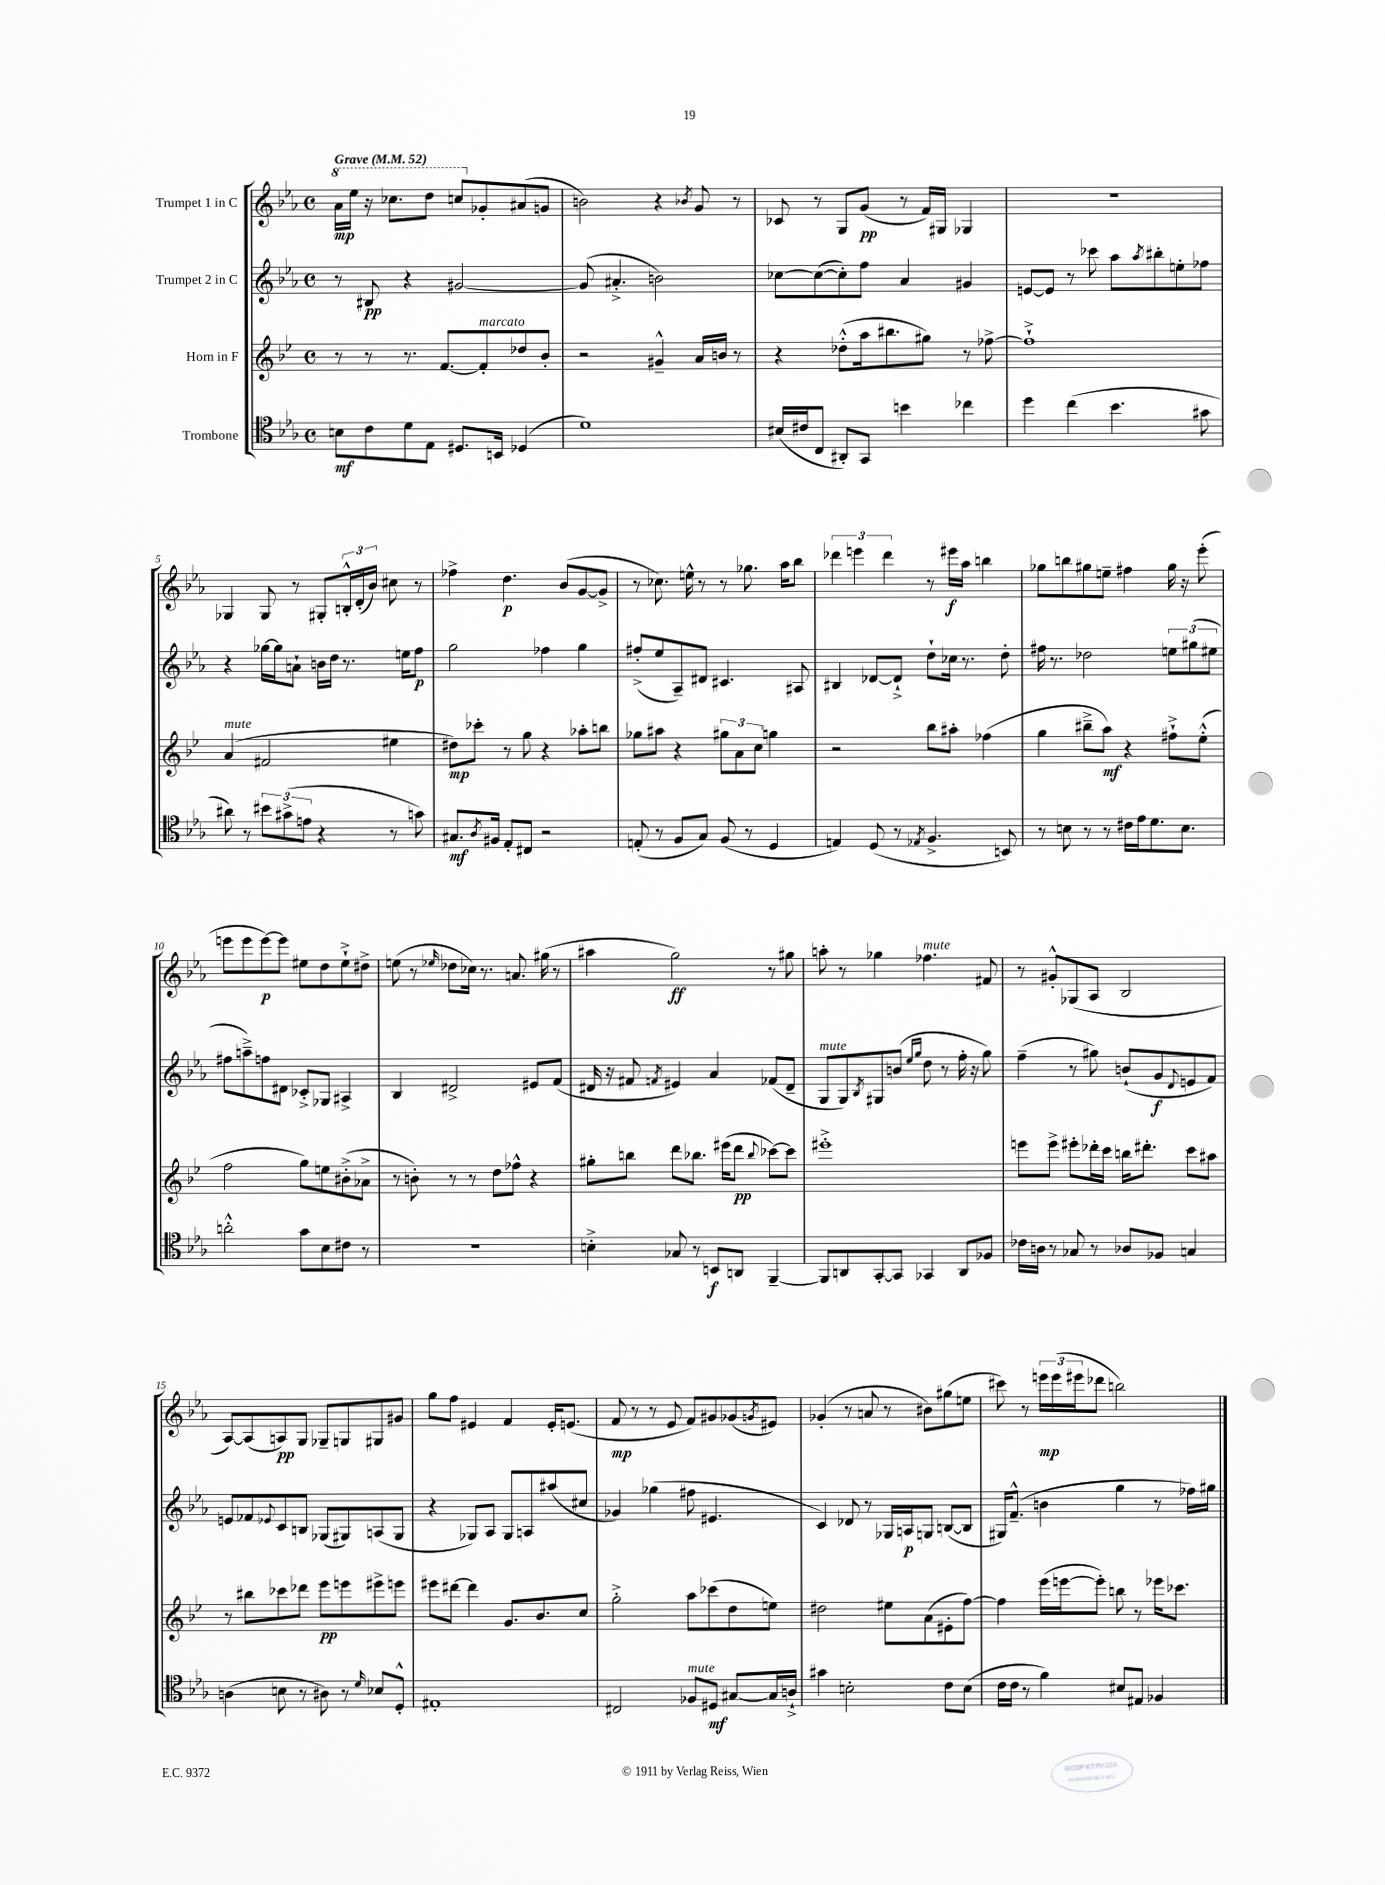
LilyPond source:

<<
\new StaffGroup <<
\new Staff = "s0" \with { instrumentName = "Trumpet 1 in C" } {
    \clef treble \key ees \major \defaultTimeSignature \time 4/4 \tempo "Grave" 4 = 52
    \ottava #1 aes''16\mp ees'''16 r16 ces'''8. d'''8 c'''8 \ottava #0 ges'8-. ais'8( g'8 |
    b'2) r4 \acciaccatura { bes'8 } g'8 r8 |
    ces'8 r8 g8 g'8\pp( r8 f'16) gis16 ges4 |
    r1 |
    ges4 ges8 r8 gis8-. \tuplet 3/2 { b16-.-^ d'16-.( bes'16) } cis''8 r8 |
    fes''4-> d''4.\p bes'8( g'8~ g'8-> |
    r8 ces''8.) e''16-^ r8 r8 ges''8. aes''16 bes''8 |
    \tuplet 3/2 { des'''4 e'''4 des'''4 } r8 eis'''16\f aes''16 b''4 |
    ges''8 b''8 gis''8 e''8-- fis''4 gis''16 r16 ees'''8-.( |
    e'''8 e'''8 e'''8~\p) e'''8 eis''8 d''8 eis''8-!-> dis''8-> |
    e''8( r8 \grace { ees''16 } des''8 ces''16) r8. a'8. gis''16( r8 |
    ais''4 g''2\ff) r8 gis''8 |
    a''8-. r8 ges''4 fes''4.^\markup { \italic "mute" } fis'8 |
    r8 gis'8-.-^ ges8( aes8 bes2 |
    aes8~) aes8( a8\pp) g8 ges8-- g8 gis8 gis'8 |
    g''8 f''8 eis'4 f'4 eis'16-. e'8.( |
    f'8\mp r8 r8 ees'8 f'8) gis'8 ges'8( \acciaccatura { g'8 } eis'8) |
    ges'4-.( r8 a'8 r8 bis'8) gis''8( e''8 |
    cis'''8) r8 \tuplet 3/2 { e'''16\mp e'''16( eis'''16 } des'''8 b''2) \bar "|." |
}
\new Staff = "s1" \with { instrumentName = "Trumpet 2 in C" } {
    \clef treble \key ees \major \defaultTimeSignature \time 4/4
    r8 bis8\pp r4 gis'2~ |
    gis'8( ais'4.-.-> b'2) |
    ces''8~ ces''8~( ces''8-.) f''8 aes'4 gis'4 |
    e'8~ e'8 r8 ces'''8 aes''8 \acciaccatura { aes''8 } bis''8-. e''8-. fes''8 |
    r4 ges''16~ ges''16 a'8-! b'16 d''16 r8. e''16 f''8\p |
    g''2 fes''4 g''4 |
    fis''8-.->( ees''8 aes8--) dis'8 cis'4. ais8 |
    bis4 des'8~ des'8-!-> d''8-! ces''16 r8. d''8-. |
    fis''16 r8. des''2 \tuplet 3/2 { e''8 gis''8( eis''8 } |
    fis''8 a''8--->) f''8 dis'8 ces'8-.-> ges8 ais4-> |
    bes4 dis'2-> eis'8 f'8( |
    dis'16 r16 fis'8 \acciaccatura { f'8 } eis'4) aes'4 fes'8( dis'8-- |
    g8^\markup { \italic "mute" } g8) \acciaccatura { bes8 } gis8 b'8( \grace { ees''16 g''16 } d''8 r8 f''16-. r16 g''8) |
    f''4--( r8 gis''8) b'8-!( g'8\f \appoggiatura { d'8 } e'8 f'8) |
    e'8 fes'8 \appoggiatura { ees'8 } c'8 b8 ges8( gis8) a8( gis8 |
    r4 ges8) aes8 ges8 a8 ais''8( cis''8 |
    ges'4) ges''4( fis''8 eis'4. |
    c'4) des'8 r8 ges16 a16\p g8 b8~( b8 |
    gis16) f'8.---^( b'4 g''4 r8 fes''16) gis''16 \bar "|." |
}
\new Staff = "s2" \with { instrumentName = "Horn in F" } {
    \clef treble \key bes \major \defaultTimeSignature \time 4/4
    r8 r8 r8. f'8.~ f'8-.^\markup { \italic "marcato" } des''8 bes'8-. |
    r2 gis'4---^ a'16 b'16 r8 |
    r4 des''8-.-^( a''16 bis''8. gis''8) r8 fes''8~-> |
    fes''1-!-> |
    a'4^\markup { \italic "mute" }( fis'2 eis''4 |
    dis''8\mp) ces'''8-. r8 g''8 r4 aes''8-. b''8 |
    ges''8 ais''8 r4 \tuplet 3/2 { gis''8 a'8 c''8 } g''4 |
    r2 bes''8 ais''8-. fes''4( |
    g''4 bis''8---> a''8\mf) r4 fis''8-!-> ees''8-.-^( |
    f''2 g''8) e''8 bis'8-.->( aes'8-> |
    r8 b'8-.) r8 r8 d''8 fes''8-^ r4 |
    gis''8-. b''8 d'''8 bes''8. eis'''16( d'''8\pp \appoggiatura { bes''8 } ces'''8~) ces'''8 |
    eis'''1-.-> |
    e'''8 e'''8-> eis'''8-. des'''16-. c'''16 b''16 dis'''8.-. c'''8 ais''8 |
    r8 bis''8 ces'''8 des'''8 ees'''8\pp e'''8 eis'''8-> e'''8 |
    eis'''8 dis'''8~ dis'''4 g'8. bes'8. c''8 |
    g''2-.-> a''8 ces'''8( d''8 e''8) |
    dis''2 eis''8 a'8( eis'8-. f''8~) |
    f''4 ees'''16( e'''16~ e'''8-.) b''8 r8 ees'''16 ces'''8. \bar "|." |
}
\new Staff = "s3" \with { instrumentName = "Trombone" } {
    \clef tenor \key ees \major \defaultTimeSignature \time 4/4
    b8\mf c'8 d'8 ees8 dis8. b,16 des4( |
    d'1) |
    bis16( cis'16 c8 ais,8-.) g,8 b'4 ces''4 |
    d''4 c''4( bes'4. gis'8 |
    ais'8) r8 \tuplet 3/2 { bis'8 gis'8->( e'8 } r4 r8 g'8) |
    gis8.\mf \acciaccatura { aes8 } fis16 ees8-. cis8 r2 |
    e8-.( r8 f8 g8) f8( r8 d4 |
    e4) d8( r8 \acciaccatura { ees8 } f4.-> b,8) |
    r8 b8 r8 r8 cis'16 ees'16 d'8. b8. |
    a'2-.-^ g'8 bes8 cis'8 r8 |
    r1 |
    b4-.-> ges8 r8 b,8\f a,8 f,4~-- |
    f,8 a,8 g,8~-. g,8 ges,4 a,8 fes8 |
    ces'16 a16 r8 ges8 r8 aes8 fes8 g4 |
    a4( b8 r8 ais8) r8 \grace { d'16 } bes8 d8-.-^ |
    eis1-. |
    cis2 fes8^\markup { \italic "mute" } dis8\mf gis8~ gis16 a16-!-> |
    gis'4 b2-. c'8 b8( |
    c'16 c'16 r8 f'4) bis8 eis8 fes4 \bar "|." |
}
>>
>>
